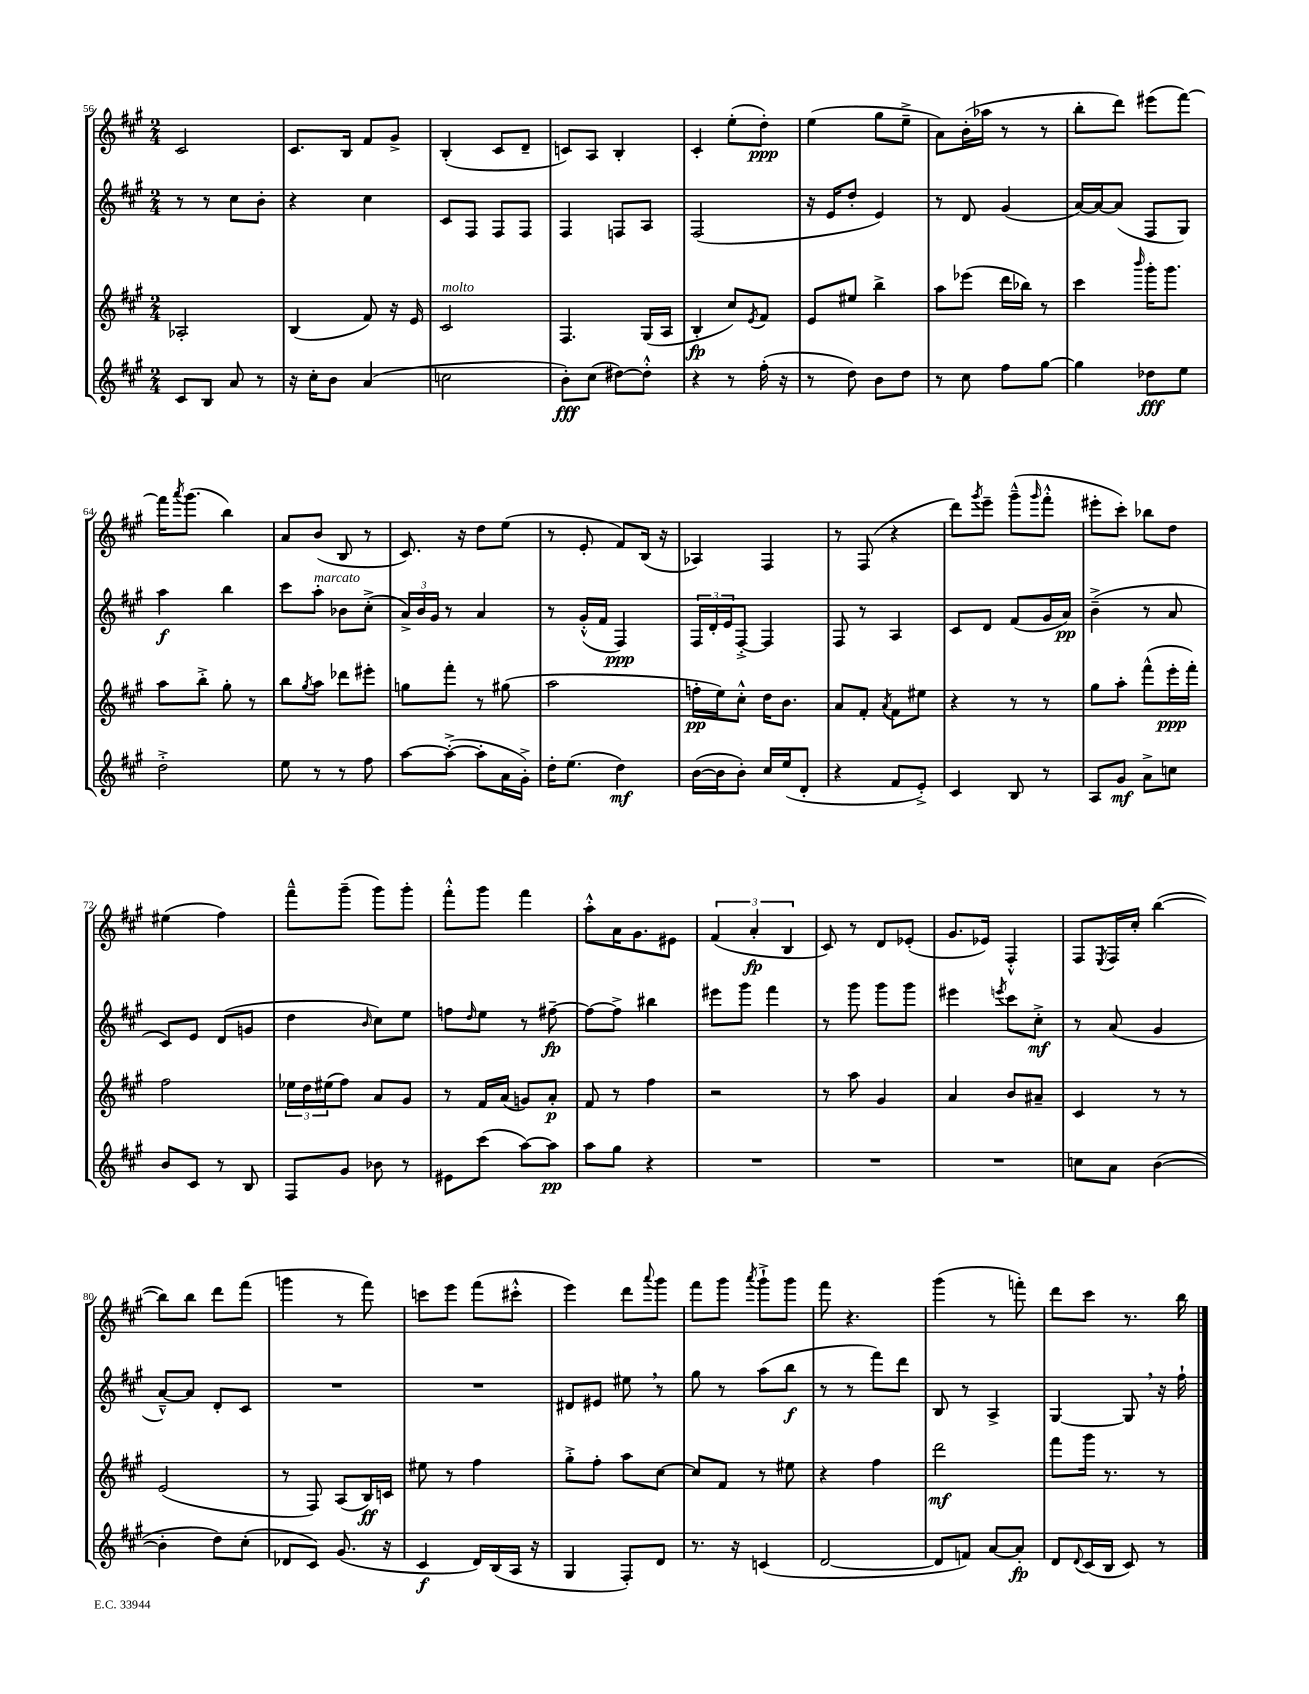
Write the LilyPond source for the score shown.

<<
\new StaffGroup <<
\new Staff = "s0" {
    \clef treble \key a \major \numericTimeSignature \time 2/4
    cis'2 |
    cis'8. b16 fis'8 gis'8-> |
    b4-.( cis'8 d'8-- |
    c'8) a8 b4-. |
    cis'4-. e''8-.( d''8-.\ppp) |
    e''4( gis''8 e''8---> |
    a'8) b'16-.( aes''16 r8 r8 |
    b''8-. d'''8) eis'''8( fis'''8~) |
    fis'''16 \acciaccatura { a'''8 } gis'''8.( b''4) |
    a'8 b'8( b8 r8 |
    cis'8.) r16 d''8 e''8( |
    r8 e'8-. fis'8) b16( r16 |
    aes4) fis4 |
    r8 fis8( r4 |
    d'''8) \acciaccatura { gis'''8 } e'''8-- gis'''8---^( \grace { gis'''16 } fis'''8-.-^ |
    eis'''8-. cis'''8-.) bes''8 d''8 |
    eis''4( fis''4) |
    fis'''8---^ gis'''8--( gis'''8) gis'''8-. |
    fis'''8-.-^ gis'''8 fis'''4 |
    a''8-.-^ a'16 gis'8. eis'8 |
    \tuplet 3/2 { fis'4( a'4-.\fp b4 } |
    cis'8) r8 d'8 ees'8-.( |
    gis'8. ees'16) fis4-.-^ |
    fis8 \acciaccatura { e8 } fis16 cis''16-. b''4~( |
    b''8) b''8 d'''8 fis'''8( |
    g'''4 r8 fis'''8) |
    c'''8 e'''8 fis'''8( cis'''8-.-^ |
    e'''4) d'''8 \appoggiatura { a'''8 } gis'''8 |
    fis'''8 gis'''8 \acciaccatura { a'''8 } gis'''8-!-> gis'''8 |
    fis'''8 r4. |
    gis'''4( r8 f'''8-.) |
    d'''8 cis'''8 r8. b''16 \bar "|." |
}
\new Staff = "s1" {
    \clef treble \key a \major \numericTimeSignature \time 2/4
    r8 r8 cis''8 b'8-. |
    r4 cis''4 |
    cis'8 fis8 fis8 fis8 |
    fis4 f8 a8 |
    fis2( |
    r16 e'16 d''8-. e'4) |
    r8 d'8 gis'4( |
    a'16~) a'16~ a'8( fis8 gis8) |
    a''4\f b''4 |
    cis'''8 a''8-.^\markup { \italic "marcato" } bes'8 cis''8-.->( |
    \tuplet 3/2 { a'16->) b'16 gis'16 } r8 a'4 |
    r8 gis'16-.-^( fis'16 fis4\ppp) |
    \tuplet 3/2 { fis16 d'16-. e'16 } fis8~-.-> fis4 |
    fis8 r8 a4 |
    cis'8 d'8 fis'8( gis'16 a'16\pp) |
    b'4--->( r8 a'8 |
    cis'8) e'8 d'8( g'8 |
    d''4 \grace { b'16 } cis''8) e''8 |
    f''8 \grace { d''16 } e''8 r8 fis''8~--\fp |
    fis''8~ fis''8-> bis''4 |
    eis'''8 gis'''8 fis'''4 |
    r8 gis'''8 gis'''8 gis'''8 |
    eis'''4 \acciaccatura { e'''8 } cis'''8 cis''8-.->\mf |
    r8 a'8( gis'4 |
    a'8~---^) a'8 d'8-. cis'8 |
    R2 |
    R2 |
    dis'8 eis'8 eis''8 \breathe r8 |
    gis''8 r8 a''8( b''8\f |
    r8 r8 fis'''8) d'''8 |
    b8 r8 a4-> |
    gis4~ gis8 \breathe r16 fis''16-! \bar "|." |
}
\new Staff = "s2" {
    \clef treble \key a \major \numericTimeSignature \time 2/4
    aes2-. |
    b4( fis'8) r16 e'16 |
    cis'2^\markup { \italic "molto" } |
    fis4. gis16( a16 |
    b4-.\fp cis''8) \acciaccatura { e'8 } fis'8 |
    e'8 eis''8 b''4-> |
    a''8 ees'''8( d'''16 bes''16) r8 |
    cis'''4 \grace { b'''16 } gis'''16-. gis'''8. |
    a''8 b''8-.-> gis''8-. r8 |
    b''8 \acciaccatura { gis''8 } a''8 des'''8 eis'''8-. |
    g''8 fis'''8-. r8 gis''8( |
    a''2 |
    f''16-.\pp e''16) cis''8-.-^ d''16 b'8. |
    a'8 fis'8-. \acciaccatura { a'8 } fis'8 eis''8 |
    r4 r8 r8 |
    gis''8 a''8-. fis'''8-^( e'''16-.\ppp fis'''16-.) |
    fis''2 |
    \tuplet 3/2 { ees''16 d''16 eis''16( } fis''8) a'8 gis'8 |
    r8 fis'16 a'16( g'8) a'8-.\p |
    fis'8 r8 fis''4 |
    r2 |
    r8 a''8 gis'4 |
    a'4 b'8 ais'8-- |
    cis'4 r8 r8 |
    e'2( |
    r8 fis8) a8( b16\ff) c'16 |
    eis''8 r8 fis''4 |
    gis''8-.-> fis''8-. a''8 cis''8~ |
    cis''8 fis'8 r8 eis''8 |
    r4 fis''4 |
    d'''2\mf |
    fis'''8 gis'''16 r8. r8 \bar "|." |
}
\new Staff = "s3" {
    \clef treble \key a \major \numericTimeSignature \time 2/4
    cis'8 b8 a'8 r8 |
    r16 cis''16-. b'8 a'4( |
    c''2 |
    b'8-.\fff) cis''8( dis''8~) dis''8-.-^ |
    r4 r8 fis''16-.( r16 |
    r8 d''8) b'8 d''8 |
    r8 cis''8 fis''8 gis''8~ |
    gis''4 des''8\fff e''8 |
    d''2-.-> |
    e''8 r8 r8 fis''8 |
    a''8~ a''8~-.->( a''8-. a'16 gis'16-.->) |
    d''16-. e''8.( d''4\mf) |
    b'16~( b'16 b'8-.) cis''16 e''16( d'8-. |
    r4 fis'8 e'8-.->) |
    cis'4 b8 r8 |
    a8 gis'8\mf a'8-> c''8 |
    b'8 cis'8 r8 b8 |
    fis8 gis'8 bes'8 r8 |
    eis'8 cis'''8( a''8~) a''8\pp |
    a''8 gis''8 r4 |
    R2 |
    R2 |
    R2 |
    c''8 a'8 b'4~( |
    b'4-. d''8) cis''8-.( |
    des'8 cis'8) gis'8.( r16 |
    cis'4\f d'16) b16( a16 r16 |
    gis4 fis8-.) d'8 |
    r8. r16 c'4( |
    d'2~ |
    d'8 f'8) a'8~ a'8-.\fp |
    d'8 \appoggiatura { d'8 } cis'16( b16 cis'8) r8 \bar "|." |
}
>>
>>
\layout { \context { \Score currentBarNumber = #56 } }
